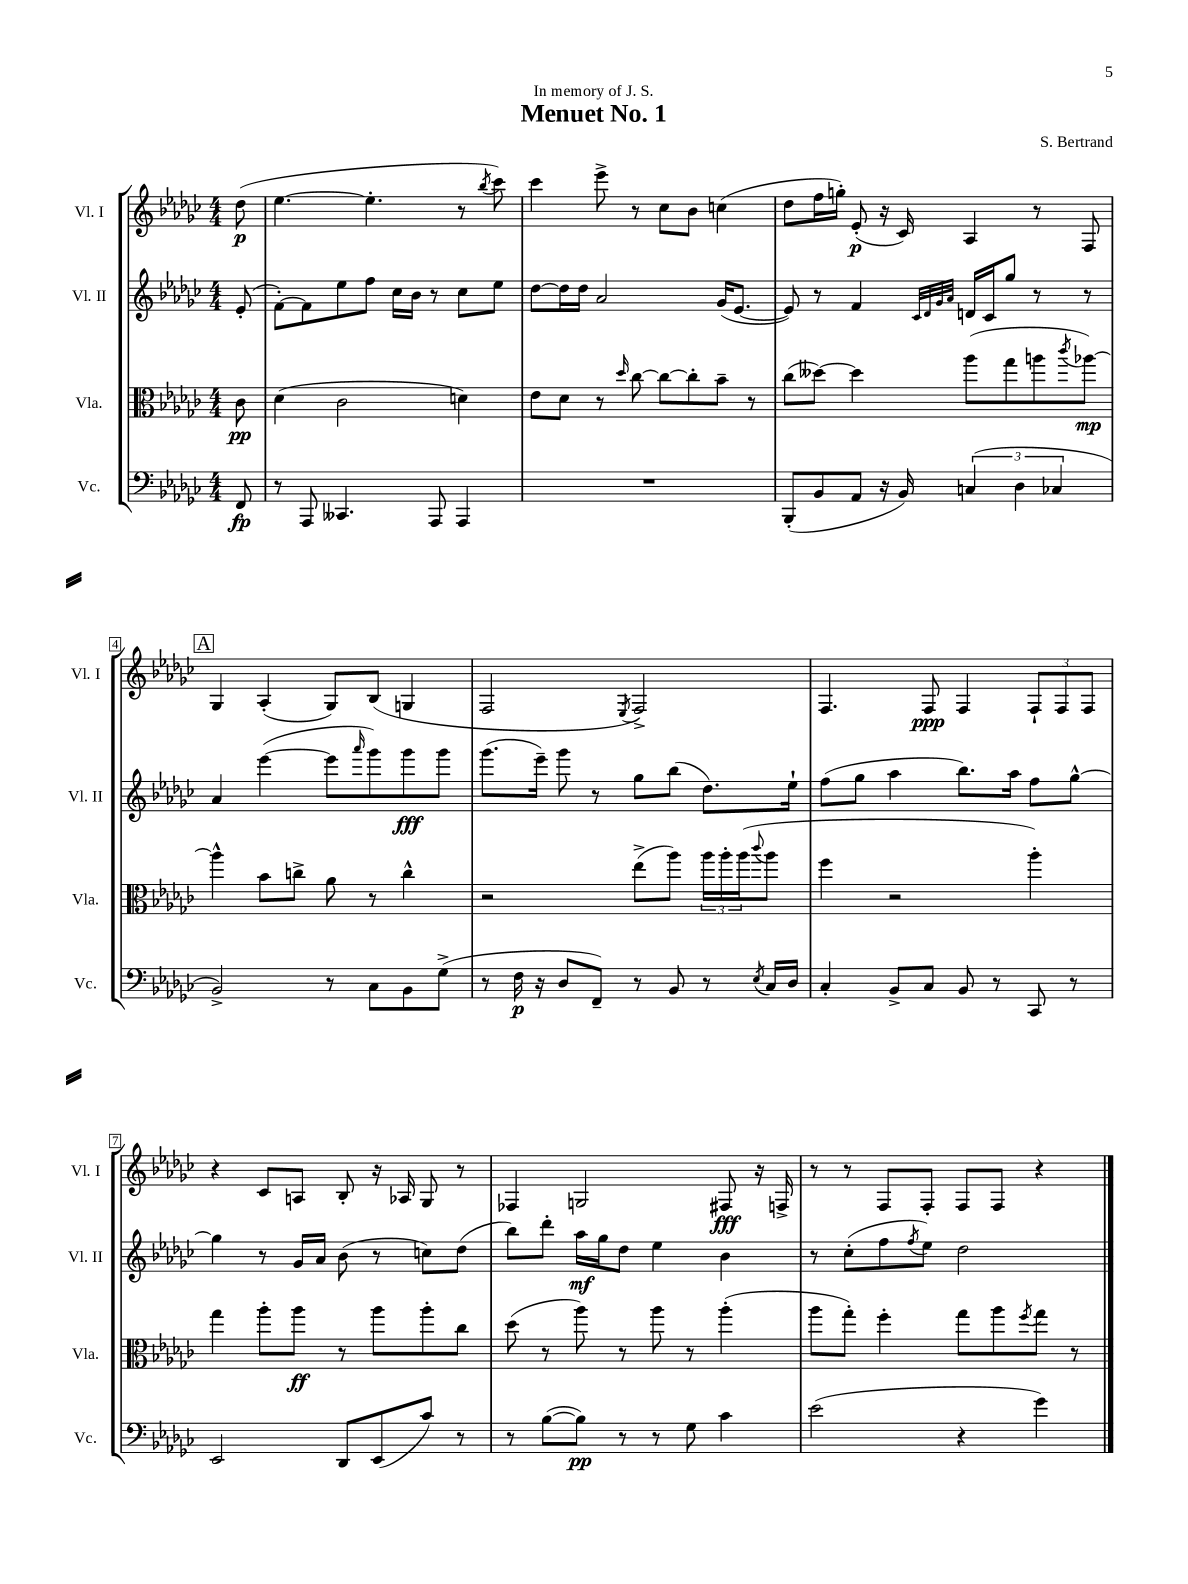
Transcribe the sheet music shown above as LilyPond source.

\header { title = "Menuet No. 1" composer = "S. Bertrand" dedication = "In memory of J. S." }
<<
\new StaffGroup <<
\new Staff = "s0" \with { instrumentName = "Vl. I" shortInstrumentName = "Vl. I" } {
    \clef treble \key ges \major \numericTimeSignature \time 4/4 \partial 8
    des''8\p( |
    ees''4.~ ees''4.-. r8 \acciaccatura { bes''8 } ces'''8) |
    ces'''4 ees'''8-> r8 ces''8 bes'8 c''4( |
    des''8 f''16 g''16-.) ees'8-.\p( r16 ces'16) aes4 r8 f8 |
    \mark \markup { \box "A" } ges4 aes4-.( ges8) bes8( g4 |
    f2 \acciaccatura { ees8 } f2->) |
    f4. f8\ppp f4 \tuplet 3/2 { f8-! f8 f8 } |
    r4 ces'8 a8 bes8-. r16 aes16 ges8 r8 |
    fes4 g2 fis8\fff r16 f16-> |
    r8 r8 f8 f8-. f8 f8 r4 \bar "|." |
}
\new Staff = "s1" \with { instrumentName = "Vl. II" shortInstrumentName = "Vl. II" } {
    \clef treble \key ges \major \numericTimeSignature \time 4/4 \partial 8
    ees'8-.( |
    f'8~-.) f'8 ees''8 f''8 ces''16 bes'16 r8 ces''8 ees''8 |
    des''8~ des''16 des''16 aes'2 ges'16( ees'8.~ |
    ees'8) r8 f'4 \grace { ces'32 des'32 ges'32 aes'32 } d'16 ces'16 ges''8 r8 r8 |
    \mark \markup { \box "A" } aes'4 ees'''4~( ees'''8 \grace { aes'''16 } ges'''8) ges'''8\fff ges'''8 |
    ges'''8.( ees'''16--) ges'''8 r8 ges''8 bes''8( des''8.) ees''16-! |
    f''8( ges''8 aes''4 bes''8.) aes''16 f''8 ges''8~-^ |
    ges''4 r8 ges'16 aes'16 bes'8( r8 c''8) des''8( |
    bes''8) des'''8-. aes''16\mf ges''16 des''8 ees''4 bes'4 |
    r8 ces''8-.( f''8 \acciaccatura { f''8 } ees''8) des''2 \bar "|." |
}
\new Staff = "s2" \with { instrumentName = "Vla." shortInstrumentName = "Vla." } {
    \clef alto \key ges \major \numericTimeSignature \time 4/4 \partial 8
    ces'8\pp |
    des'4( ces'2 d'4) |
    ees'8 des'8 r8 \grace { des''16 } ces''8~ ces''8~ ces''8-. bes'8-- r8 |
    ces''8( deses''8~) deses''4 aes''8( ges''8 a''8 \acciaccatura { ces'''8 } aes''8~\mp) |
    \mark \markup { \box "A" } aes''4-^ bes'8 c''8-> aes'8 r8 c''4-^ |
    r2 ees''8->( aes''8) \tuplet 3/2 { aes''16 aes''16-. aes''16( } \appoggiatura { ces'''8 } aes''8 |
    f''4 r2 aes''4-.) |
    ges''4 aes''8-. aes''8\ff r8 aes''8 aes''8-. ces''8 |
    des''8( r8 aes''8) r8 aes''8 r8 aes''4-.( |
    aes''8 ges''8-.) f''4-. ges''8 aes''8 \acciaccatura { f''8 } ges''8 r8 \bar "|." |
}
\new Staff = "s3" \with { instrumentName = "Vc." shortInstrumentName = "Vc." } {
    \clef bass \key ges \major \numericTimeSignature \time 4/4 \partial 8
    f,8\fp |
    r8 aes,,8 ceses,4. aes,,8 aes,,4 |
    R1 |
    bes,,8-.( bes,8 aes,8 r16 bes,16) \tuplet 3/2 { c4( des4 ces4 } |
    \mark \markup { \box "A" } bes,2->) r8 ces8 bes,8 ges8->( |
    r8 f16\p r16 des8 f,8--) r8 bes,8 r8 \acciaccatura { ees8 } ces16 des16 |
    ces4-. bes,8-> ces8 bes,8 r8 ces,8 r8 |
    ees,2 des,8 ees,8( ces'8) r8 |
    r8 bes8~( bes8\pp) r8 r8 ges8 ces'4 |
    ees'2( r4 ges'4) \bar "|." |
}
>>
>>
\layout { \context { \Score \override BarNumber.stencil = #(make-stencil-boxer 0.1 0.3 ly:text-interface::print) } }
